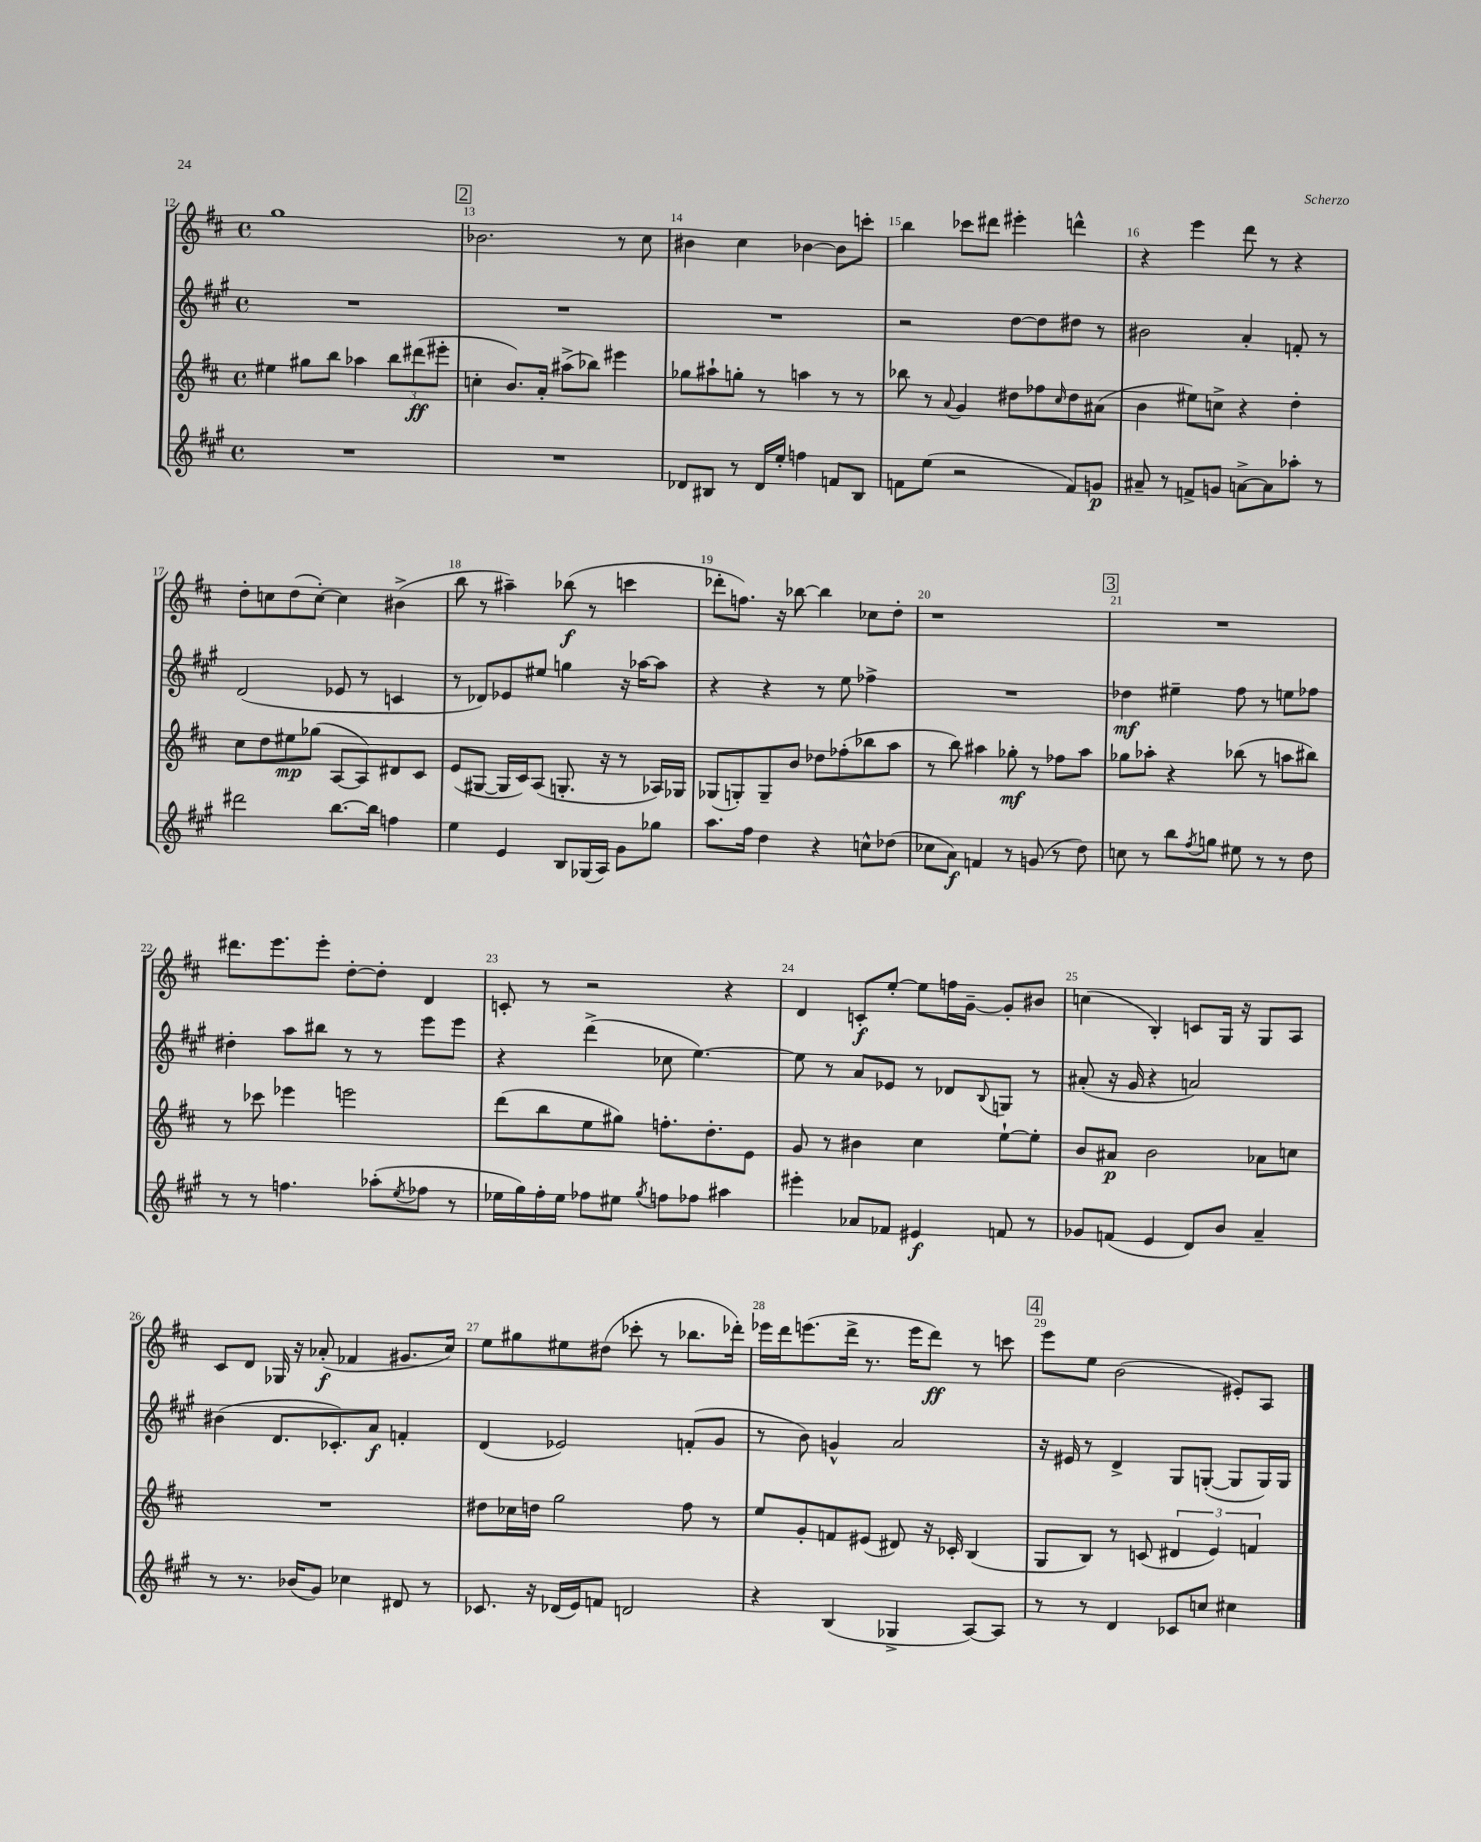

**kern	**kern	**kern	**kern
*staff4	*staff3	*staff2	*staff1
*clefG2	*clefG2	*clefG2	*clefG2
*k[f#c#g#]	*k[f#c#]	*k[f#c#g#]	*k[f#c#]
*M4/4	*M4/4	*M4/4	*M4/4
*met(c)	*met(c)	*met(c)	*met(c)
1r	4ee#	1r	1gg
.	8gg#	.	.
.	8bb	.	.
.	4aa-	.	.
.	12bb	.	.
.	(12ddd#	.	.
.	12eee#'	.	.
=	=	=	=
1r	4cc'	1r	2.b-
.	8.b)	.	.
.	16a'	.	.
.	(8aa#^	.	.
.	8bb-)	.	.
.	4eee#	.	8r
.	.	.	8cc#
=	=	=	=
8d-	8gg-	1r	4b#
8B#	8aa#`	.	.
8r	8gg'	.	4cc#
16d-	8r	.	.
16ee'	.	.	.
4ff	4aa	.	[4b-
8f	8r	.	8b-]
8B#	8r	.	8ccc'
=	=	=	=
8f	8bb-	2r	4bb
(8ee	8r	.	.
.	8qqa	.	.
2r	4g	.	8ccc-
.	.	.	8ddd#
.	8dd#	[8dd	4eee#'
.	8ff-	8dd]	.
.	16qqcc#	.	.
8f)	8dd#	8dd#	4ddd^^
8g	(8a#	8r	.
=	=	=	=
8a#~	4b	2b#	4r
8r	.	.	.
8f^	8ee#)	.	4eee
8g	8cc^	.	.
[8a^	4r	4a'	8ddd
8a]	.	.	8r
8aa-'	4dd'	8f'	4r
8r	.	8r	.
=	=	=	=
2ddd#	8cc#	(2d	8dd'
.	8dd	.	8cc
.	8ee#	.	(8dd
.	(8gg-	.	[8cc')
[8.bb	[8A	8e-	4cc]
.	8A])	8r	.
16bb]	.	.	.
4ff	8d#	4c	(4b#^
.	8c#	.	.
=	=	=	=
4ee	(8e	8r	8bb
.	[8G#	8d-)	8r
4e	16G#]	8e-	4aa#~)
.	16c#)	.	.
.	(8A	8ee#	.
8B	8.G'	4gg	(8bb-
(16G-	.	.	8r
16A)	16r	.	.
8g#	8r	16r	4ccc
.	.	[16aa-	.
8gg-	16A-)	8aa-]	.
.	16G-	.	.
=	=	=	=
8.aa	(8G-	4r	8ddd-'
.	8G')	.	8.ff)
16ff#	.	.	.
4dd	8G~	4r	.
.	.	.	16r
.	8b	.	[8bb-
4r	8dd-	8r	4bb-]
.	(8ff-'	8ee	.
8cc^^	8bb-	4ff-^	8cc-
(8dd-	8aa	.	8dd'
=	=	=	=
8cc-	8r	1r	1r
8a)	8bb)	.	.
4f	4aa#	.	.
8r	8gg-'	.	.
(8g	8r	.	.
8r	8ff-	.	.
8dd)	8aa#	.	.
=	=	=	=
8cc	8gg-	4dd-	1r
8r	8aa-'	.	.
8bb	4r	4ee#~	.
8qff#	.	.	.
8gg	.	.	.
8ee#	(8bb-	8ff#	.
8r	8r	8r	.
8r	8aa	8ee	.
8dd	8bb#)	8ff-	.
=	=	=	=
8r	8r	4dd#'	8.ddd#
8r	8ccc-	.	.
.	.	.	8.eee
4.ff	4eee-	8aa	.
.	.	8bb#	8eee'
.	2eee	8r	[8dd'
(8aa-'	.	8r	8dd']
8qee	.	.	.
8ff-	.	8eee	4d
8r	.	8eee	.
=	=	=	=
16ee-	(8ddd	4r	8c'
16gg#)	.	.	.
16ff#'	8bb	.	8r
16ee-	.	.	.
8ff-	8ee	(4ddd^	2r
8ee#	8gg#)	.	.
8qgg#	.	.	.
8ff	8.ff'	8cc-	.
8ff-	.	[4.ee)	.
.	8.dd'	.	.
4aa#	.	.	4r
.	8e	.	.
=	=	=	=
4eee#'	8g	8ee]	4d
.	8r	8r	.
8a-	4b#	8a	8c'
8f-	.	8e-	[8ee'
4e#	4cc#	8r	8ee]
.	.	8d-	16ff
.	.	.	[16g~
.	.	8qqB	.
8f	[8ee`	8G	8g']
8r	8ee']	8r	8b#
=	=	=	=
8g-	8b	(8a#'	(4cc
(8f	8a#	16r	.
.	.	16g#	.
4e	2b	4r	4B')
8d)	.	2a)	8c
8b	.	.	16G
.	.	.	16r
4a~	8a-	.	8G
.	8cc	.	8A
=	=	=	=
8r	1r	(4b#	8c#
8.r	.	.	8d
.	.	8.d	16G-
(16b-	.	.	16r
8g#)	.	.	(8a-'
.	.	8.c-')	.
4cc-	.	.	4f-
.	.	8a	.
8d#	.	4f'	8.g#
8r	.	.	.
.	.	.	16cc#)
=	=	=	=
8.c-	8dd#	(4d	8ee
.	16cc-	.	8gg#
16r	16dd	.	.
(16d-	2gg	2e-)	8ee#
16e)	.	.	.
8f	.	.	(8dd#
2d	.	.	8ccc-'
.	.	.	8r
.	8ff#	(8f'	8.bb-
.	8r	8g#	.
.	.	.	16ddd-')
=	=	=	=
4r	8ee	8r	16eee-
.	.	.	16ddd
.	8g'	8b)	(8.eee
(4B	8f	4g^^	.
.	.	.	16ddd^
.	(8e#	.	8.r
4G-^	8d#)	2a	.
.	.	.	16eee
.	16r	.	8ddd)
.	16c-'	.	.
[8A)	(4B	.	8r
8A]	.	.	8ccc
=	=	=	=
8r	8G	16r	8eee
.	.	16e#	.
8r	8B)	8r	8ee
4d	8r	4d^	(2b
.	(8c	.	.
8c-	6d#	8G#	.
8cc	.	([8G'	.
.	6e)	.	.
4cc#	.	8G]	8e#')
.	6f	.	.
.	.	16G)	8A
.	.	16G	.
==	==	==	==
*-	*-	*-	*-
